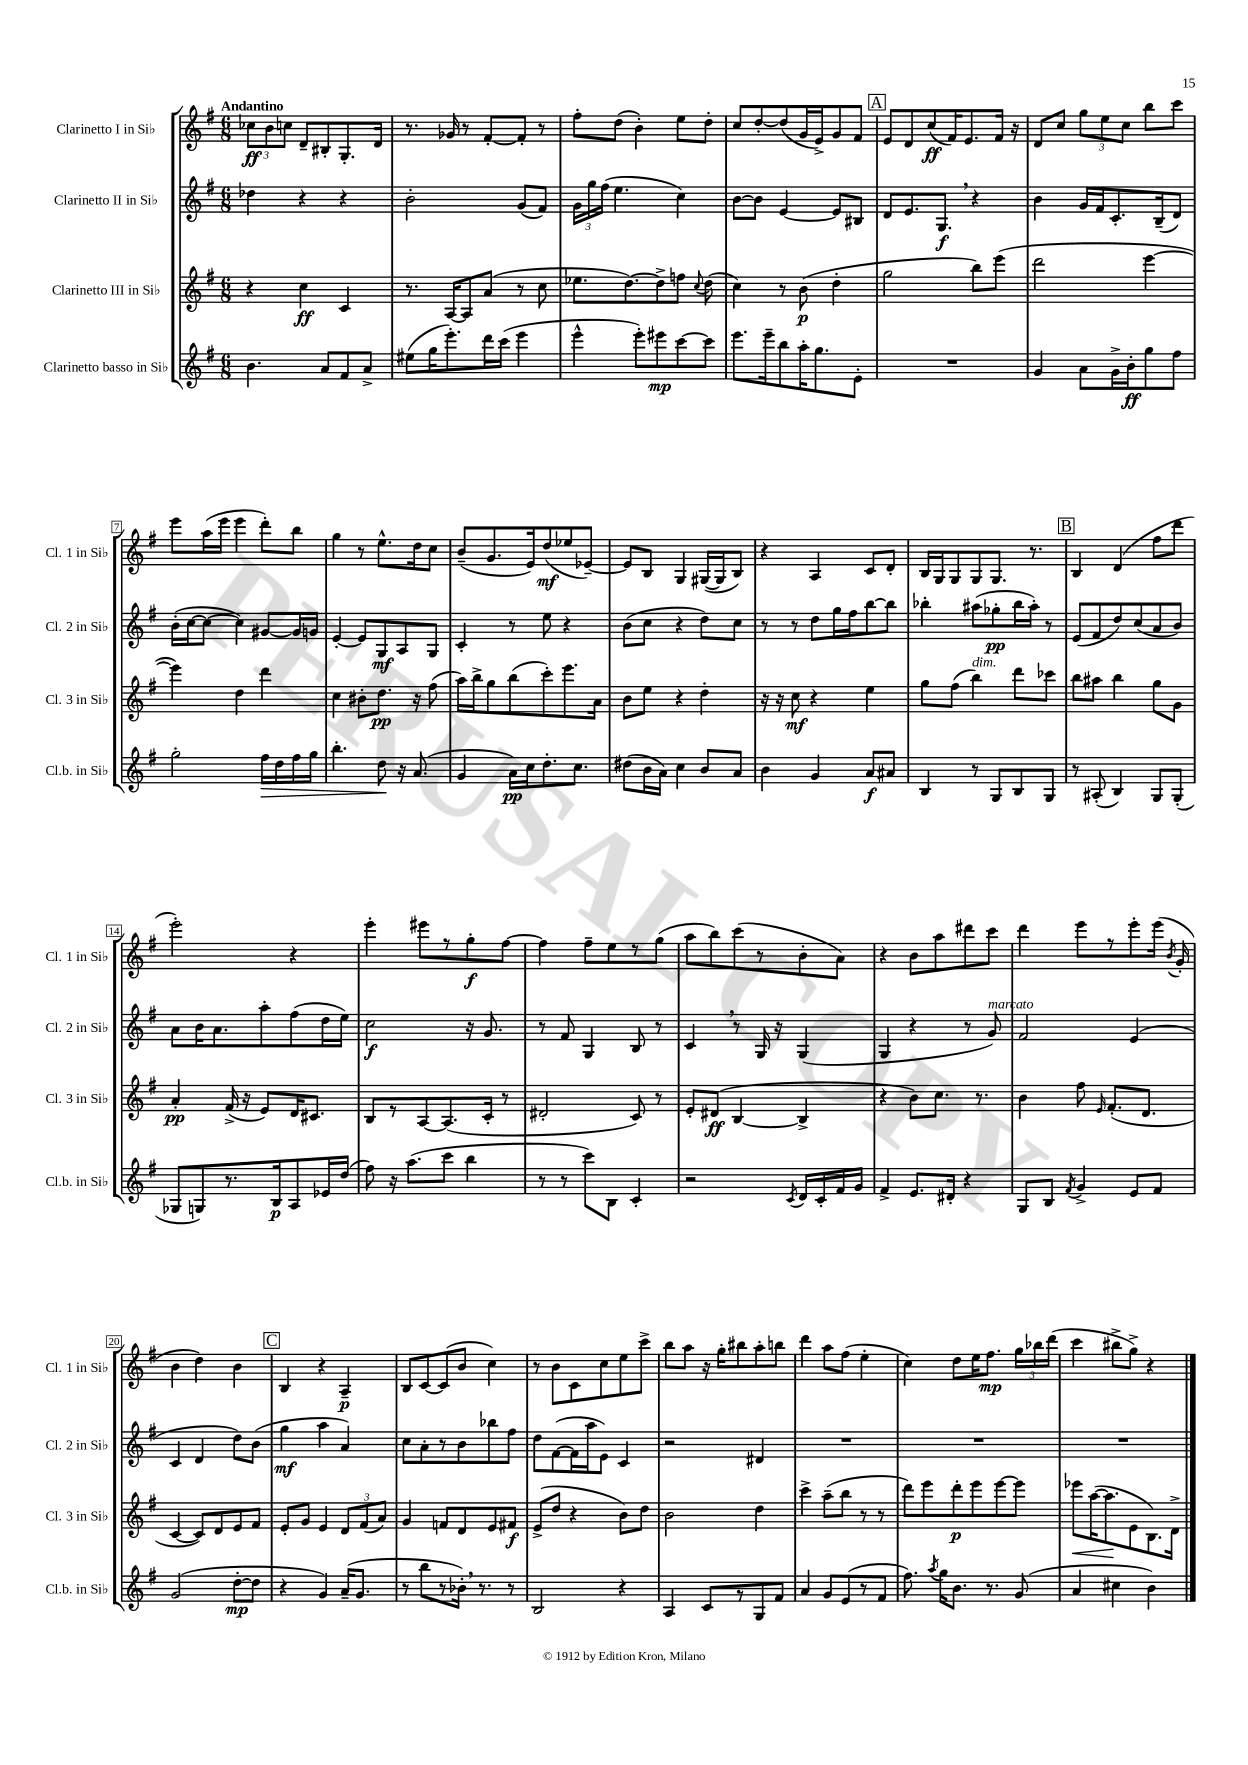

**kern	**kern	**kern	**kern
*staff4	*staff3	*staff2	*staff1
*clefG2	*clefG2	*clefG2	*clefG2
*k[f#]	*k[f#]	*k[f#]	*k[f#]
*M6/8	*M6/8	*M6/8	*M6/8
4.b	4r	4dd-	12cc-
.	.	.	12b
.	.	.	12cc
.	4cc	4r	8d~
8a	.	.	8B#'
8f#	4c	4r	8.G'
8a^	.	.	.
.	.	.	16d
=	=	=	=
(8ee#	8.r	2b'	8.r
16gg	.	.	.
8.eee')	[16A	.	16g-
.	8A]	.	8r
16ddd	(8a	.	[8f#'
(16ccc	.	.	.
4eee	8r	(8g	8f#']
.	8cc	8f#)	8r
=	=	=	=
4eee^^	8.ee-	24g	8ff#'
.	.	24gg	.
.	.	(24ff#	.
.	.	4.ee	(8dd
.	[8.dd)	.	.
8eee')	.	.	4b')
8eee#	8dd^]	.	.
[8ccc	8ff	4cc)	8ee
.	8qqcc	.	.
8ccc]	(8dd	.	8dd'
=	=	=	=
8.eee	4cc)	[8b	8cc
.	.	8b]	[8dd'
16eee~	.	.	.
8bb	8r	[4e	(8dd]
16aa'	(8b	.	16g
8.gg	.	.	16e^)
.	4dd'	8e]	8g
8e'	.	8B#	8f#
=	=	=	=
2.r	2gg	8d	8e
.	.	8.e	8d
.	.	.	(8cc
.	.	8.G	.
.	.	.	16f#)
.	.	.	8.e
.	8bb)	4r	.
.	(8eee	.	16f#
.	.	.	16r
=	=	=	=
4g	2ddd	4b	8d
.	.	.	8cc
8a	.	16g	12gg
.	.	16f#	.
.	.	.	12ee
16g^	.	8.c'	.
.	.	.	12cc
16b'	.	.	.
8gg	[4eee	.	8bb
.	.	(16B~	.
8ff#	.	8d)	8ccc
=	=	=	=
2gg'	4eee])	(16b'	8eee
.	.	[16cc	.
.	.	8cc_	(16aa
.	.	.	16eee
.	4dd	4cc])	4eee
16ff#	4ddd	[8g#	8ddd')
16dd	.	.	.
16ff#	.	16g#]	8bb
16gg	.	16g	.
=	=	=	=
4.bb'	4cc	[4e'	4gg
.	8b#'	8e]	8r
8dd	8.dd	8G	8.ee^^
16r	.	8A	.
(8.a	16r	.	16dd
.	(8ff#	8G	8cc
=	=	=	=
4g	16aa)	4c'	(8b~
.	16bb^	.	.
.	8gg	.	8.g
16a)	(8bb	8r	.
16cc	.	.	16e)
8.dd'	8ccc')	8ee	(8dd
.	8.eee	4r	8ee-
8.cc	.	.	.
.	.	.	[8e-~)
.	16a	.	.
=	=	=	=
(8dd#	8b	(8b	8e-]
16b	8ee	8cc	8B
16a)	.	.	.
4cc	4r	4r	4G
8b	4dd'	8dd)	([16G#
.	.	.	16G#]
8a	.	8cc	8B)
=	=	=	=
4b	16r	8r	4r
.	16r	.	.
.	8cc	8r	.
4g	4r	8dd	4A
.	.	16gg	.
.	.	16ff#	.
8a	4ee	[8bb	8c
8a#	.	8bb]	8d'
=	=	=	=
4B	8gg	4bb-'	16B
.	.	.	16G
.	(8ff#	.	8G
8r	4bb)	(8aa#	8G
8G	.	8gg-'	8.G
8B	8ddd	16bb-	.
.	.	16aa#')	8.r
8G	8ccc-	8r	.
=	=	=	=
8r	8bb	(8e	4B
(8A#'	8aa#	8f#	.
4B)	4bb	8dd)	(4d
.	.	(8cc	.
8G	8gg	8a	8ff#
(8G'	8g	8b)	8ddd
=	=	=	=
8G-	4a'	8a	2eee')
8G)	.	16b	.
.	.	8.a	.
8.r	(16f#^	.	.
.	16r	.	.
.	8e)	8aa'	.
16B	.	.	.
8A	16d	(8ff#	4r
.	8.c#	.	.
16e-	.	16dd	.
(16dd	.	16ee)	.
=	=	=	=
8ff#)	8B	2cc	4eee'
16r	8r	.	.
(8.aa	.	.	.
.	[8A	.	8eee#
8ccc	(8.A]	.	8r
4bb	.	16r	8gg'
.	16c'	8.g	.
.	8r	.	[8ff#
=	=	=	=
8r	2d#'	8r	4ff#]
8r	.	8f#	.
8ccc)	.	4G	8ff#~
8B	.	.	8ee
4c'	8c)	8B	8r
.	8r	8r	(8gg
=	=	=	=
2r	8e'	4c	8aa
.	(8d#	.	8bb)
.	[4B	8r	(8ccc
.	.	16G	8r
.	.	16r	.
8qc	.	.	.
16d	4B^]	(4G	8b'
16c'	.	.	.
16f#	.	.	8a)
16g	.	.	.
=	=	=	=
4f#^	4r	4G	4r
8.e	8b)	4r	8b
.	8.cc	.	8aa
16d#'	.	.	.
4r	.	8r	8ddd#
.	8.r	.	.
.	.	8g)	8ccc
=	=	=	=
8G	4b	2f#	4ddd
8B	.	.	.
8qf#	.	.	.
4g^	8ff#	.	8eee
.	16qqe	.	.
.	(8.f#'	.	8r
8e	.	(4e	8eee'
.	8.d	.	.
8f#	.	.	(16eee
.	.	.	8qb
.	.	.	16g'
=	=	=	=
(2g	[4c	4c	4b
.	8c])	4d	4dd)
.	8d	.	.
[8dd'	8e	8dd)	4b
8dd]	8f#	(8b	.
=	=	=	=
4r	8e'	4gg	4B
.	8g	.	.
4g)	4e	4aa	4r
(16a~	12d	4a)	4A~
8.g	.	.	.
.	(12f#	.	.
.	12a)	.	.
=	=	=	=
8r	4g	8cc	8B
8bb	.	8a'	[8c
8r	8f	8r	(8c]
16b-')	8d	8b	8b
8.r	.	.	.
.	8e	8bb-	4cc)
8r	8f#	8ff#	.
=	=	=	=
2B	(8e^	8dd	8r
.	8dd	([8f#	8b
.	4r	16f#]	8c
.	.	16aa	.
.	.	8e)	8cc
4r	8b)	4c	8ee
.	8dd	.	8ccc^
=	=	=	=
4A	2b	2r	8bb
.	.	.	8aa
8c	.	.	16r
.	.	.	16gg'
8r	.	.	8bb#
8G	4dd	4d#	8aa'
8f#	.	.	8bb
=	=	=	=
4a	4ccc^	2.r	4ddd
8g	(8aa~	.	8aa
(8e	8bb	.	(8ff#
8r	8r	.	4ee'
8f#	8r	.	.
=	=	=	=
8.ff#)	8ddd)	2.r	4cc)
.	8eee	.	.
8qaa	.	.	.
16gg	.	.	.
8.b	8ddd'	.	8dd
.	8eee	.	16ee
8.r	.	.	8.ff#
.	[8eee	.	.
(8g	8eee]	.	24gg
.	.	.	24bb-
.	.	.	(24ddd
=	=	=	=
4a	8eee-	2.r	4ccc
.	([16aa	.	.
.	8.aa]	.	.
4cc#	.	.	8bb#^
.	8e	.	8gg^)
4b)	8.B)	.	4r
.	16d^	.	.
==	==	==	==
*-	*-	*-	*-
